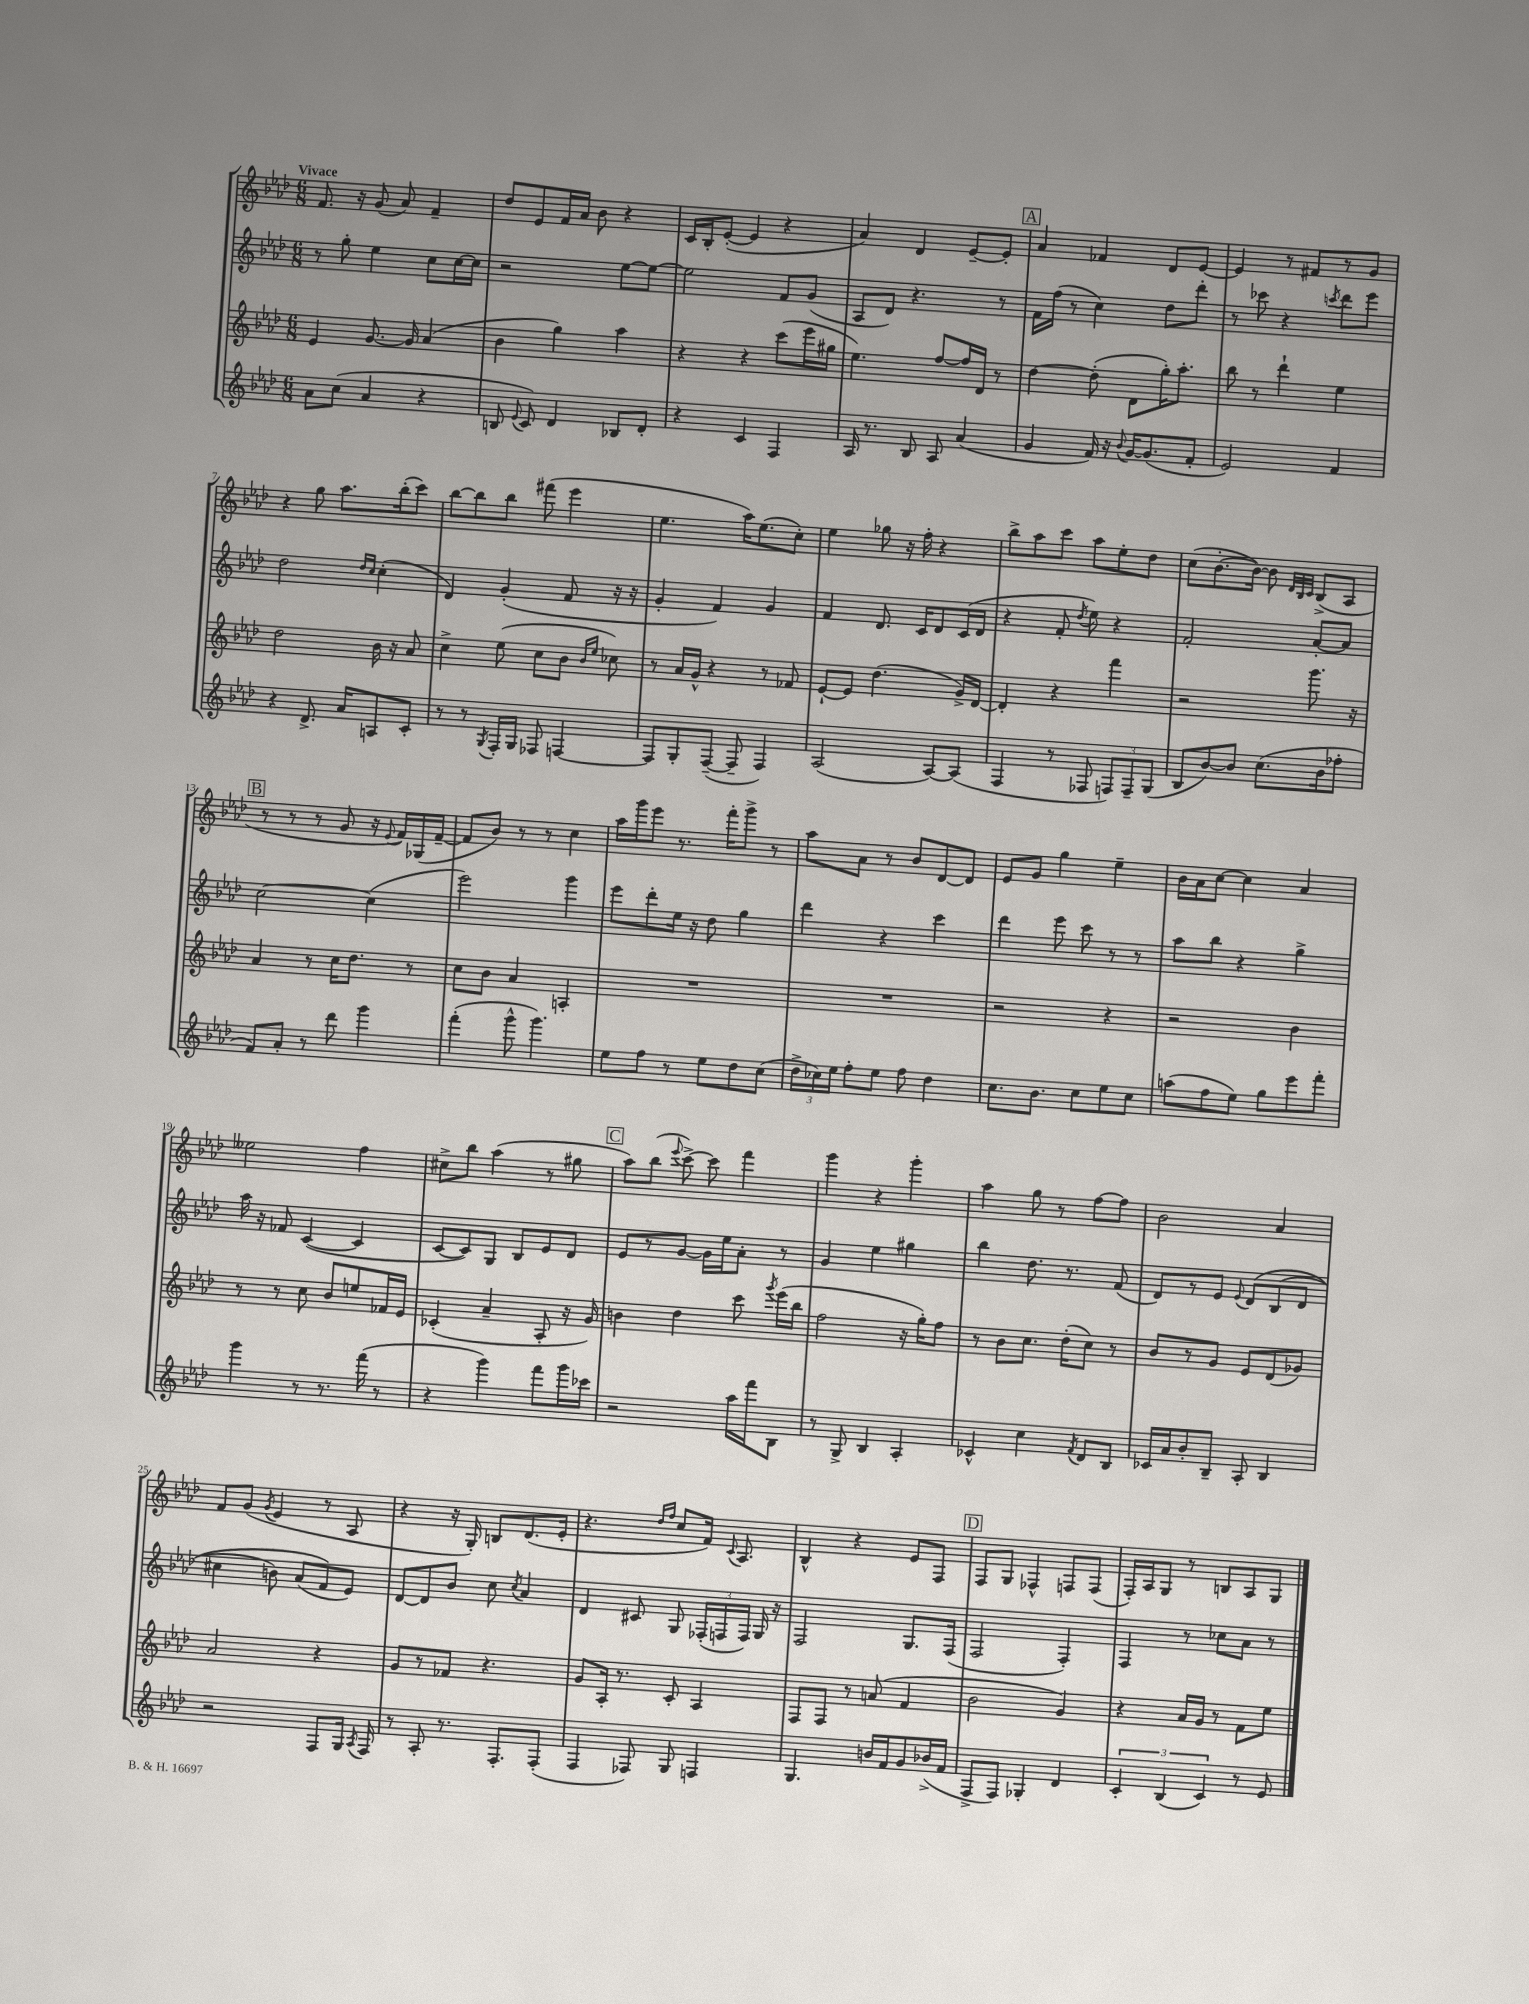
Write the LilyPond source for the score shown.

<<
\new StaffGroup <<
\new Staff = "s0" {
    \clef treble \key aes \major \numericTimeSignature \time 6/8 \tempo "Vivace"
    \autoBeamOff f'8. r16 g'8( aes'8) f'4-- |
    des''8[ ees'8 f'16 aes'16] bes'8 r4 |
    c'16[ bes16-. ees'8]~-.( ees'4 r4 |
    aes'4) des'4 ees'8[~-- ees'8]-. |
    \mark \markup { \box "A" } aes'4 fes'4 des'8[ ees'8]~ |
    ees'4 r8 fis'8[ r8 g'8] |
    r4 g''8 aes''8.[ bes''16-.( c'''8]) |
    bes''8[~ bes''8 bes''8] fis'''8( ees'''4 |
    ees''4. aes''16[) ees''8.( c''8]-.) |
    ees''4 ges''8 r16 f''16-. r4 |
    bes''8[-> aes''8 c'''8] aes''8[ ees''8-. des''8] |
    c''8[( bes'8.~-. bes'16]~) bes'8 \grace { des'32[ bes32 c'32] } bes8[->( aes8] |
    \mark \markup { \box "B" } r8 r8 r8 g'8 r16 \appoggiatura { ees'8 } f'16[) ges16( f'16]~-- |
    f'8[ bes'8]) r8 r8 c''4 |
    aes''16[ g'''16 ees'''8] r8. f'''16[-. g'''8]-> r8 |
    aes''8[ aes'8] r8 bes'8[ des'8~ des'8] |
    ees'8[ g'8] g''4 ees''4-- |
    bes'16[ aes'16 c''8]~ c''4 aes'4 |
    eeses''2 f''4 |
    cis''8[-> bes''8] aes''4( r8 gis''8 |
    \mark \markup { \box "C" } aes''8[) bes''8]( \appoggiatura { ees'''8 } c'''8~->) c'''8 f'''4 |
    g'''4 r4 g'''4-. |
    aes''4 g''8 r8 f''8[~ f''8] |
    bes'2 aes'4 |
    f'8[ g'8]( \acciaccatura { g'8 } ees'4 r8 aes8 |
    r4 r16 g16-.) b8[ des'8.( ees'16]-. |
    r4. \grace { des''16[ f''16] } c''8[ f'16]) \appoggiatura { c'8 } aes8. |
    bes4-^ r4 ees'8[ f8] |
    \mark \markup { \box "D" } f8[ g8] fes4-^ f8[ f8]( |
    f16[-.) aes16 g8] r8 b8[ aes8 g8] \bar "|." |
}
\new Staff = "s1" {
    \clef treble \key aes \major \numericTimeSignature \time 6/8
    \autoBeamOff r8 g''8-. ees''4 c''8[ c''16~ c''16] |
    r2 ees''8[~ ees''8]~ |
    ees''2 f'8[ g'8]( |
    aes8[ des'8]) r4. r8 |
    \mark \markup { \box "A" } f'16[ f''16]( r8 c''4) des''8[ des'''8]-. |
    r8 ces'''8 r4 \acciaccatura { c'''8 } des'''8[ ees'''8] |
    des''2 \grace { des''16[ c''16] } c''4-.( |
    des'4) g'4-.( f'8 r16 r16 |
    g'4-. f'4) g'4 |
    f'4 des'8. c'16[ des'8 c'16( des'16] |
    r4 f'8-. \acciaccatura { des''8 } ees''8) r4 |
    f'2-. aes'8[~-. aes'8] |
    \mark \markup { \box "B" } c''2~ c''4( |
    ees'''2) g'''4 |
    ees'''8[ des'''8-. ees''16] r16 des''8 g''4 |
    des'''4 r4 c'''4 |
    des'''4 ees'''8 c'''8 r8 r8 |
    aes''8[ bes''8] r4 g''4-> |
    aes''16 r16 fes'8 c'4~( c'4 |
    c'8[~ c'8) g8] bes8[ ees'8 des'8] |
    \mark \markup { \box "C" } ees'8[ r8 g'8]~ g'16[ ees''16 aes'8]-. r8 |
    g'4 ees''4 gis''4 |
    bes''4 des''8. r8. f'8( |
    des'8[) r8 ees'8] \appoggiatura { ees'8 } des'8[\( bes8( des'8] |
    cis''4 b'8) aes'8[( f'8\) ees'8]) |
    des'8[~ des'8 bes'8] c''8 \acciaccatura { c''8 } aes'4 |
    des'4 cis'8 g8 \tuplet 3/2 { fes16[-.( f16 f16]) } g16 r16 |
    f2 g8.[ f16]( |
    \mark \markup { \box "D" } f2 f4-.) |
    f4 r8 ces''8[ aes'8] r8 \bar "|." |
}
\new Staff = "s2" {
    \clef treble \key aes \major \numericTimeSignature \time 6/8
    \autoBeamOff ees'4 g'8.~ g'16 aes'4( |
    bes'4 g''4) aes''4 |
    r4 r4 c'''8[( ees'''16 gis''16] |
    ees''4.) f''8[~ f''16 des'16] r8 |
    \mark \markup { \box "A" } des''4~ des''8-.( des'8[ g''16-.) aes''8.]-. |
    bes''8 r8 des'''4-! ees''4 |
    des''2 bes'16 r16 aes'8 |
    c''4-> ees''8( c''8[ bes'8] \grace { bes'16[ ees''16] } ces''8) |
    r8 aes'16[ g'16]-^ r4 r8 fes'8 |
    ees'8[~-! ees'8] des''4.( g'16[->) des'16]~ |
    des'4-. r4 f'''4 |
    r2 g'''8. r16 |
    \mark \markup { \box "B" } aes'4 r8 c''16[ des''8.] r8 |
    c''8[ bes'8] aes'4 a4-. |
    R2. |
    R2. |
    r2 r4 |
    r2 bes'4 |
    r8 r8 c''8 bes'8[ e''8 fes'16 ees'16] |
    ces'4-.( aes'4-- aes8-. r16 g'16) |
    \mark \markup { \box "C" } b'4 des''4 c'''8 \acciaccatura { g'''8 } ees'''16[( bes''16] |
    f''2 r16 g''16[-.) f''8] |
    r8 bes'8[ c''8.] des''16[-.( c''8]) r8 |
    bes'8[ r8 g'8] ees'8[ des'8( ges'8]) |
    aes'2 r4 |
    g'8[ r8 fes'8] r4. |
    g'8[ aes16]-. r8. c'8-. aes4 |
    f8[ f8] r8 a'8( f'4 |
    \mark \markup { \box "D" } bes'2 g'4) |
    r4 aes'16[ g'16] r8 f'8[ ees''8] \bar "|." |
}
\new Staff = "s3" {
    \clef treble \key aes \major \numericTimeSignature \time 6/8
    \autoBeamOff aes'8[ c''8]( aes'4 r4 |
    b8 \appoggiatura { ees'8 } c'8) des'4 bes8[ des'8]-. |
    r4 c'4 f4 |
    aes16 r8. bes8 aes8 aes'4( |
    \mark \markup { \box "A" } g'4 f'16) r16 \appoggiatura { bes'8 } g'16[~ g'8.( f'8]-. |
    ees'2) f'4 |
    r4 des'8.-> aes'16[ a8 c'8]-. |
    r8 r8 \acciaccatura { g8 } f16[-. g16] fes8 f4~ |
    f8[ g8-. f8]~--( f8-- f4) |
    aes2( aes8[~) aes8]( |
    f4 r8 fes8 \tuplet 3/2 { f8[) f8-- g8]( } |
    bes8[ bes'8~) bes'8] c''8.[( bes'16 fes''8]-. |
    \mark \markup { \box "B" } f'8[) aes'8]-. r8 des'''8 g'''4 |
    f'''4-.( g'''8-^ g'''4.) |
    ees''8[ f''8] r8 ees''8[ des''8 c''8]( |
    \tuplet 3/2 { des''16[-> ces''16) ees''16] } f''8[-. ees''8] f''8 des''4 |
    c''8.[ bes'8.] c''8[ ees''8 c''8] |
    a''8[( f''8 ees''8]) g''8[ ees'''8 f'''8]-. |
    g'''4 r8 r8. f'''16( r8 |
    r4 g'''4) f'''8[ g'''16 ces'''16] |
    \mark \markup { \box "C" } r2 aes''16[ f'''16 bes8] |
    r8 g8-> bes4 aes4-. |
    ces'4-^ c''4 \acciaccatura { f'8 } des'8[ bes8] |
    ces'16[ aes'16 bes'8-. bes8]-- aes8-. bes4 |
    r2 f8[ g16] \acciaccatura { aes8 } f16 |
    r8 aes8-. r8. f8.[-. f8]-.( |
    f4 fes8) g8 f4 |
    g4. b'16[ f'16 g'8 bes'16->( f'16] |
    \mark \markup { \box "D" } f8[-> f8]) ges4-. des'4 |
    \tuplet 3/2 { c'4-. bes4( c'4) } r8 ees'8 \bar "|." |
}
>>
>>
